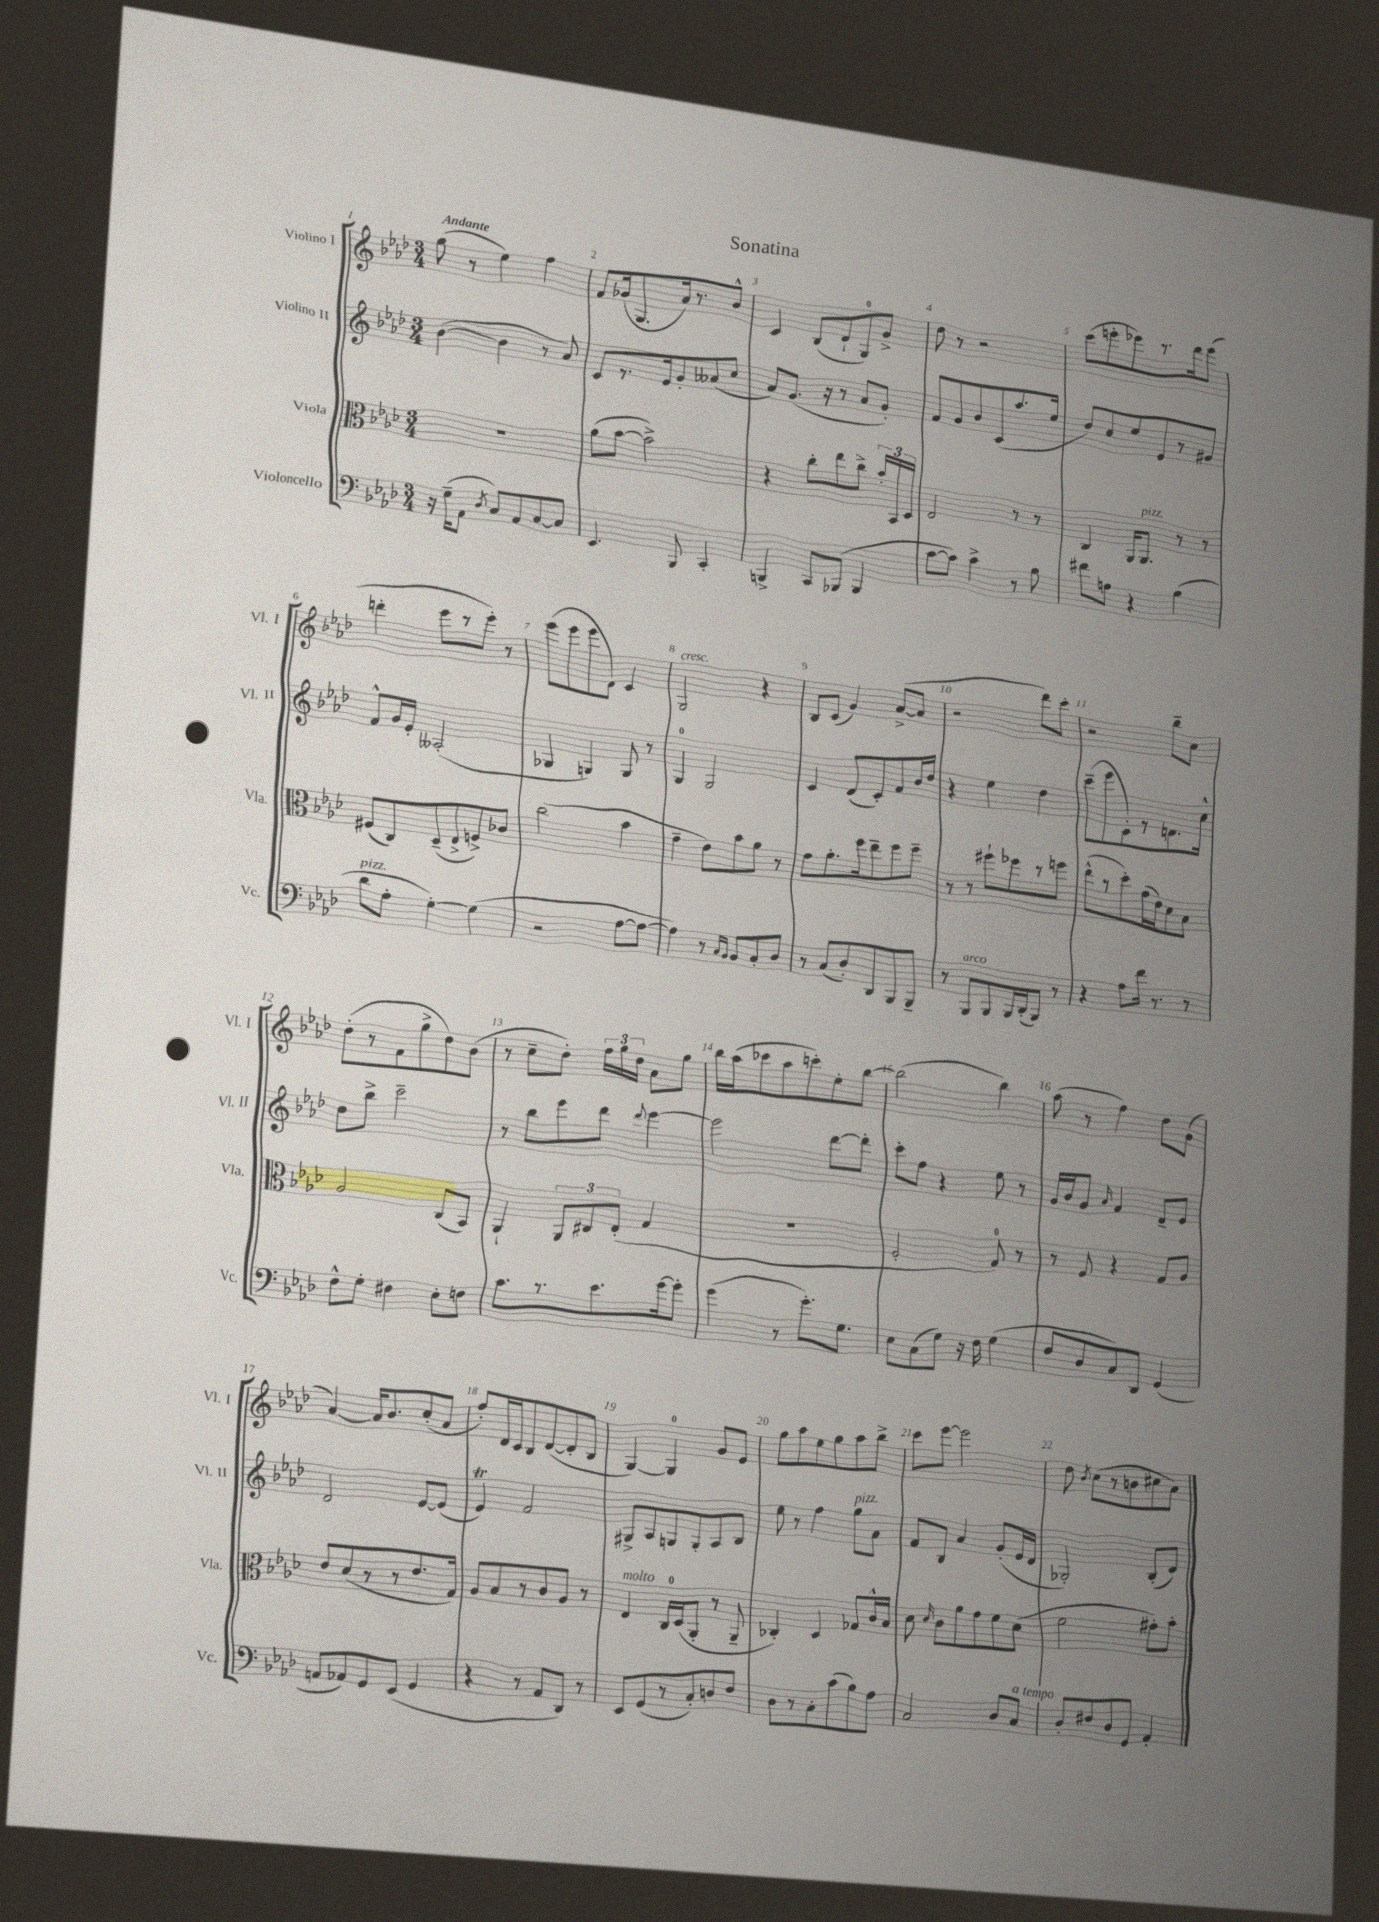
\header { title = "Sonatina" }
<<
\new StaffGroup <<
\new Staff = "s0" \with { instrumentName = "Violino I" shortInstrumentName = "Vl. I" } {
    \clef treble \key aes \major \numericTimeSignature \time 3/4 \tempo "Andante"
    \autoBeamOff g''8( r8 ees''4) f''4 |
    f'8[ ges'16( g8. aes'16) r8. bes'8]-^ |
    c'4 bes8[( des'8-! g8-0) g'8]-> |
    des''8 r8 r2 |
    c'''8[( e'''8-. ees'''8) r8. des'''16 ees'''8]( |
    d'''4-. ees'''8[ r8 ees'''8]-.) r8 |
    ees'''8[( ees'''8 ees'''8 des'8]) c'4 |
    g2^\markup { \italic "cresc." } r4 |
    bes8[ c'8]( g'4) aes'8[~->( aes'8] |
    r2 des'''8[) c'''8]-. |
    r2 bes''8[-- c''8] |
    des''8[-.( r8 f'8 g''8-> des''8) bes'8]( |
    r8 c''8[-- des''8]-.) \tuplet 3/2 { f''16[ g''16 des''16] } aes'8[ g''8] |
    bes''16[ aes''16( ces'''8 aes''8 c'''8-.) ees''8-. bes''8]~ |
    bes''2( bes''4) |
    aes''8( r8 f''4) des''8[ g'8]( |
    aes'4~) aes'16[ bes'8. c''8-.( aes'8] |
    f''8[-.) des'16 c'16 bes8 des'8~( des'8-. bes8] |
    g4~) g4-0 g'8[ ees'8] |
    g''8[ aes''8 ees''8 g''8 aes''8 bes''8]-> |
    c'''8[ ees'''8]~ ees'''2 |
    des''8 \acciaccatura { bes'8 } c''8[( r8 b'8 cis''8 aes'8]) \bar "|." |
}
\new Staff = "s1" \with { instrumentName = "Violino II" shortInstrumentName = "Vl. II" } {
    \clef treble \key aes \major \numericTimeSignature \time 3/4
    \autoBeamOff bes'4~( bes'4 r8 aes'8) |
    c'8[ r8. ees'16 g'8-. aeses'8( c''8] |
    aes'8[) g'8.]( r16 r8 aes'8[ g'8]-.) |
    f'8[ g'8 bes'8 c'8( aes''8. ees''16] |
    des''8[) c''8 ees''8 ees'8 r8 gis'8] |
    f'8[-^ g'16 ees'16]-. aeses2-.( |
    ges4 g4) g8 r8 |
    g4-0 g2 |
    c'4 des'8[( c'8-.) f'8 bes'16 des''16] |
    r4 ees''4 des''4 |
    c'''8[--( ees'''8 c'8-.) r8 d'8. c''16]-^ |
    des''8[ bes''8]-> c'''2-- |
    r8 bes''8[ ees'''8 des'''8] \appoggiatura { des'''8 } ees'''4~ |
    ees'''2 des'''8[~ des'''8]-. |
    c'''8[-. f''8] r4 ees''8 r8 |
    g'16[ bes'16 g'8] \grace { aes'16 } f'4 des'8[-- ees'8] |
    des'2 ees'8[~ ees'8]( |
    ees'4\trill) f'2 |
    gis8[-> aes8 g8 g8-. aes8 bes8] |
    ees''8 r8 f''4 g''8[^\markup { \italic "pizz." } aes'8] |
    f'8[ bes8] aes'4 g'8[-.( ees'16 des'16] |
    ges2-.) bes8[-.( des'8]) \bar "|." |
}
\new Staff = "s2" \with { instrumentName = "Viola" shortInstrumentName = "Vla." } {
    \clef alto \key aes \major \numericTimeSignature \time 3/4
    \autoBeamOff R2. |
    aes'8[( bes'8]~ bes'2->) |
    r4 c''8[-. ees''8 c''8]-> \tuplet 3/2 { bes'16[-. bes,16 des16] } |
    ees2 r8 r8 |
    c4 aes,16[ aes,8.]^\markup { \italic "pizz." } r8 r8 |
    fis8[( c8) des8--( ees8-> f8->) ces'8] |
    c''2( bes'4 |
    g'4-- ees'8[) bes'8 aes'8] r8 |
    g'8[ aes'8.-. f''16 ees''8-- f''8 f''8]-- |
    r8 r8 fis''8[-! fes''8 r8 f''8] |
    ees''8[-^( r8 des''8-.) g'16( ees'16) des'8 bes8] |
    aes2 c8[( bes,8]) |
    aes,4-! \tuplet 3/2 { aes,8[ cis8 ees8]-.( } g4 |
    R2. |
    f2-. g8-0) r8 |
    r8 f8 r4 g8[ aes8] |
    ees'8[ des'8( r8 r8 ees'8. g16]) |
    aes8[ bes8 r8 c'8 aes8] r8 |
    ees4^\markup { \italic "molto" } c16[-0 des16( aes,8]-. r8 aes,8-- |
    ces4-.) des4 ges8[ c'16-^ bes16] |
    des'8 \grace { des'16 } c'8[ aes'8 g'8 f'8 des'8]( |
    f'2 gis'8[-.) bes'8]-. \bar "|." |
}
\new Staff = "s3" \with { instrumentName = "Violoncello" shortInstrumentName = "Vc." } {
    \clef bass \key aes \major \numericTimeSignature \time 3/4
    \autoBeamOff r16 g16[--( aes,8] \acciaccatura { des8 } c8[) aes,8 c8~ c8] |
    ees,4. bes,,8 c,4-. |
    b,,4-> c,8[ bes,,8]( bes,,4 |
    c'8[~ c'8]) c'4-> r8 bes8 |
    fis'8[ a8] r4 bes4( |
    des'8[^\markup { \italic "pizz." } aes8]-. g4~-.) g4( |
    r2 aes8[~ aes8]~ |
    aes4) r8 \grace { c16[ bes,16] } bes,8[ c8-. des8] |
    r8 c8[( des8-.) des,8 bes,,8 bes,,8]-- |
    r8 bes,,8[^\markup { \italic "arco" } bes,,8 bes,,16 des,16-.( bes,,8]) r8 |
    r4 aes8[ f'16] r8. r8 |
    f8[-^ g8]-. fis4 ees8[-. f8] |
    c'8.[ r8. ees'8. g'16~ g'8]-. |
    g'4( r8 g'8.[-.) g8.] |
    ees8[ c8( g8]) r16 f16 g4( |
    f8[ des8 c8) des,8] g,4( |
    a,8[ aes,8) g,8 ees,8]( g,4 |
    r4 r8 aes,8[ des,8]) r8 |
    ees,8[ g,8( r8 c8-.) d8 f8] |
    des8[ r8 c8-. c'8( bes8) aes8] |
    c2 des8[ c8]^\markup { \italic "a tempo" } |
    des8[-. fis8 des8 g,8] aes,4-. \bar "|." |
}
>>
>>
\layout { \context { \Score \override BarNumber.break-visibility = ##(#f #t #t) barNumberVisibility = #all-bar-numbers-visible } }
